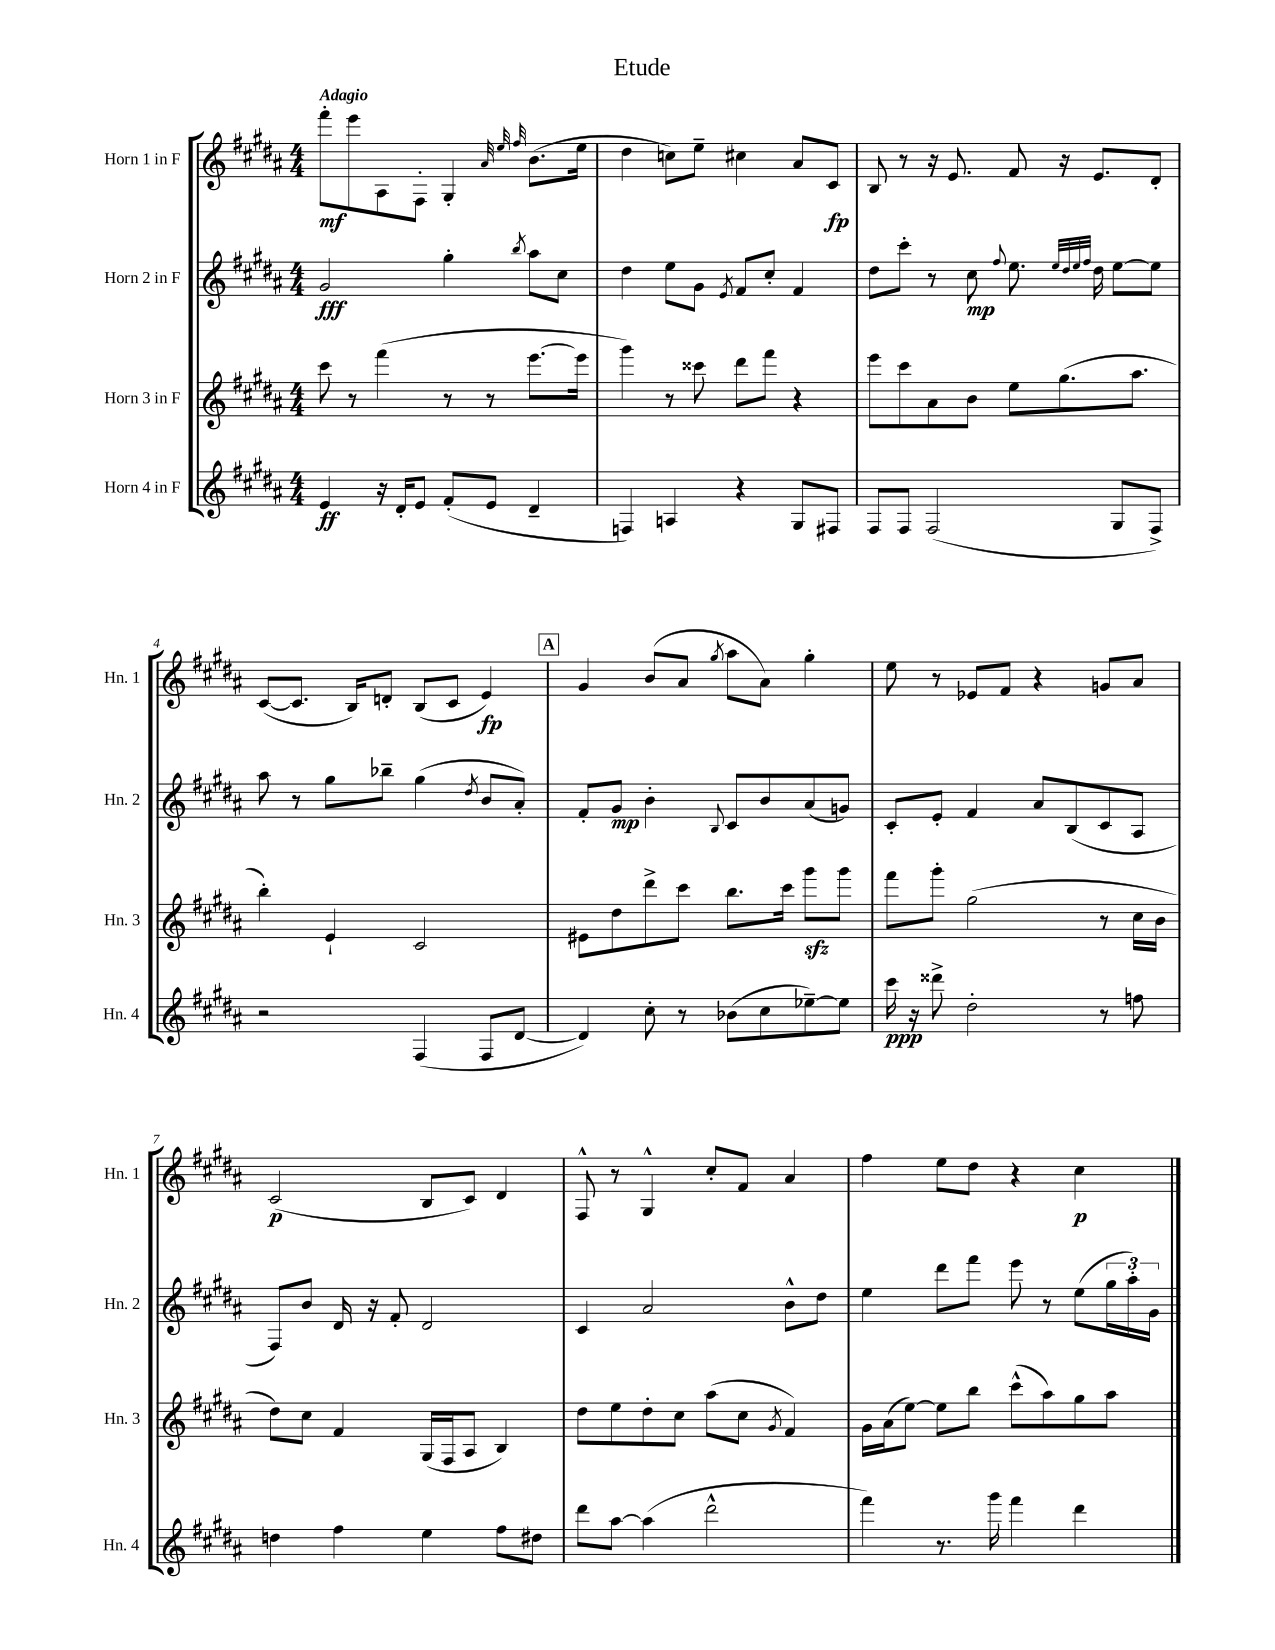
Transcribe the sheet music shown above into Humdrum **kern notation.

**kern	**dynam	**kern	**kern	**dynam	**kern	**dynam
*part4	*part4	*part3	*part2	*part2	*part1	*part1
*staff4	*staff4	*staff3	*staff2	*staff2	*staff1	*staff1
*I"Horn 4 in F	*	*I"Horn 3 in F	*I"Horn 2 in F	*	*I"Horn 1 in F	*
*I'Hn. 4	*	*I'Hn. 3	*I'Hn. 2	*	*I'Hn. 1	*
*clefG2	*	*clefG2	*clefG2	*	*clefG2	*
*k[f#c#g#d#a#]	*	*k[f#c#g#d#a#]	*k[f#c#g#d#a#]	*	*k[f#c#g#d#a#]	*
*M4/4	*	*M4/4	*M4/4	*	*M4/4	*
=1	=1	=1	=1	=1	=1	=1
!	!	!	!	!	!LO:TX:a:B:t=Adagio	!
4e/	ff	8ccc#\	2g#/	fff	8fff#'\L	mf
.	.	8r	.	.	8eee\	.
16r	.	(4fff#\	.	.	8A#\	.
16d#'/KL	.	.	.	.	.	.
8e/J	.	.	.	.	8F#'\J	.
(8f#'/L	.	8r	4gg#'\	.	4G#'/	.
8e/J	.	8r	.	.	.	.
.	.	.	.	.	32qqa#/	.
.	.	.	.	.	32qqee/	.
.	.	.	8qbb/	.	32qqff#/	.
4d#~/	.	[8.eee\L	8aa#\L	.	(8.b\L	.
.	.	.	8cc#\J	.	.	.
.	.	16eee\Jk]	.	.	16ee\Jk	.
=2	=2	=2	=2	=2	=2	=2
4Fn/)	.	4ggg#\)	4dd#\	.	4dd#\	.
4An/	.	8r	8ee\L	.	8ccn\L)	.
.	.	8ccc##X\	8g#\J	.	8ee~\J	.
.	.	.	8qe/	.	.	.
4r	.	8ddd#\L	8f#/L	.	4cc#X\	.
.	.	8fff#\J	8cc#'/J	.	.	.
8G#/L	.	4r	4f#/	.	8a#/L	.
8F#X/J	.	.	.	.	8c#/J	fp
=3	=3	=3	=3	=3	=3	=3
8F#/L	.	8eee\L	8dd#\L	.	8B/	.
8F#/J	.	8ccc#\	8ccc#'\J	.	8r	.
(2F#/	.	8a#\	8r	.	16r	.
.	.	.	.	.	8.e/	.
.	.	8b\J	8cc#\	mp	.	.
.	.	.	8qqff#/	.	.	.
.	.	8ee\L	8.ee\	.	8f#/	.
.	.	(8.gg#\	.	.	16r	.
.	.	.	32qqee/LLL	.	.	.
.	.	.	32qqdd#/	.	.	.
.	.	.	32qqee/	.	.	.
.	.	.	32qqff#/JJJ	.	.	.
.	.	.	16dd#\	.	8.e/L	.
8G#/L	.	.	[8ee\L	.	.	.
.	.	8.aa#\J	.	.	.	.
8F#^/J)	.	.	8ee\J]	.	8d#'/J	.
!!LO:LB:g=z
=4	=4	=4	=4	=4	=4	=4
2r	.	4bb'\)	8aa#\	.	([8c#/L	.
.	.	.	8r	.	8.c#/J]	.
.	.	4e`/	8gg#\L	.	.	.
.	.	.	.	.	16B/KL)	.
.	.	.	8bb-X~\J	.	8dn'/J	.
(4F#/	.	2c#/	(4gg#\	.	(8B/L	.
.	.	.	.	.	8c#/J	.
.	.	.	8qdd#/	.	.	.
8F#/L	.	.	8b/L	.	4e/)	fp
[8d#/J	.	.	8a#'/J)	.	.	.
!!LO:REH:place=s1:t=A
=5	=5	=5	=5	=5	=5	=5
4d#/])	.	8e#X\L	8f#'/L	.	4g#/	.
.	.	8dd#\	8g#/J	mp	.	.
8cc#'\	.	8ddd#^\	4b'\	.	(8b/L	.
8r	.	8ccc#\J	.	.	8a#/J	.
.	.	.	8qqB/	.	8qgg#/	.
(8b-X\L	.	8.bb\L	8c#/L	.	8aa#\L	.
8cc#\	.	.	8b/	.	8a#\J)	.
.	.	16ccc#\Jk	.	.	.	.
[8ee-X~\)	.	8ggg#zz\L	(8a#/	.	4gg#'\	.
8ee-\J]	.	8ggg#\J	8gn/J)	.	.	.
=6	=6	=6	=6	=6	=6	=6
16ccc#\	ppp	8fff#\L	8c#'/L	.	8ee\	.
16r	.	.	.	.	.	.
8ddd##X^\	.	8ggg#'\J	8e'/J	.	8r	.
2dd#'\	.	(2gg#\	4f#/	.	8e-X/L	.
.	.	.	.	.	8f#/J	.
.	.	.	8a#/L	.	4r	.
.	.	.	(8B/	.	.	.
8r	.	8r	8c#/	.	8gn/L	.
8ffn\	.	16cc#\LL	8A#/J	.	8a#/J	.
.	.	16b\JJ	.	.	.	.
!!LO:LB:g=z
=7	=7	=7	=7	=7	=7	=7
4ddn\	.	8dd#\L)	8F#/L)	.	(2c#/	p
.	.	8cc#\J	8b/J	.	.	.
4ff#\	.	4f#/	16d#/	.	.	.
.	.	.	16r	.	.	.
.	.	.	8f#'/	.	.	.
4ee\	.	(16G#/LL	2d#/	.	8B/L	.
.	.	16F#/J	.	.	.	.
.	.	8A#/J	.	.	8c#/J)	.
8ff#\L	.	4B/)	.	.	4d#/	.
8dd#X\J	.	.	.	.	.	.
=8	=8	=8	=8	=8	=8	=8
8ddd#\L	.	8dd#\L	4c#/	.	8F#^^/	.
[8aa#\J	.	8ee\	.	.	8r	.
(4aa#\]	.	8dd#'\	2a#/	.	4G#^^/	.
.	.	8cc#\J	.	.	.	.
2ddd#^^\	.	(8aa#\L	.	.	8cc#'/L	.
.	.	8cc#\J	.	.	8f#/J	.
.	.	8qg#/	.	.	.	.
.	.	4f#/)	8b^^\L	.	4a#/	.
.	.	.	8dd#\J	.	.	.
=9	=9	=9	=9	=9	=9	=9
4fff#\)	.	16g#\LL	4ee\	.	4ff#\	.
.	.	(16a#\J	.	.	.	.
.	.	[8ee\J)	.	.	.	.
8.r	.	8ee\L]	8ddd#\L	.	8ee\L	.
.	.	8bb\J	8fff#\J	.	8dd#\J	.
16ggg#\	.	.	.	.	.	.
4fff#\	.	(8ccc#^^\L	8eee\	.	4r	.
.	.	8aa#\)	8r	.	.	.
4ddd#\	.	8gg#\	(8ee\L	.	4cc#\	p
.	.	8aa#\J	24gg#\L	.	.	.
.	.	.	24aa#'\)	.	.	.
.	.	.	24g#\JJ	.	.	.
==	==	==	==	==	==	==
*-	*-	*-	*-	*-	*-	*-
